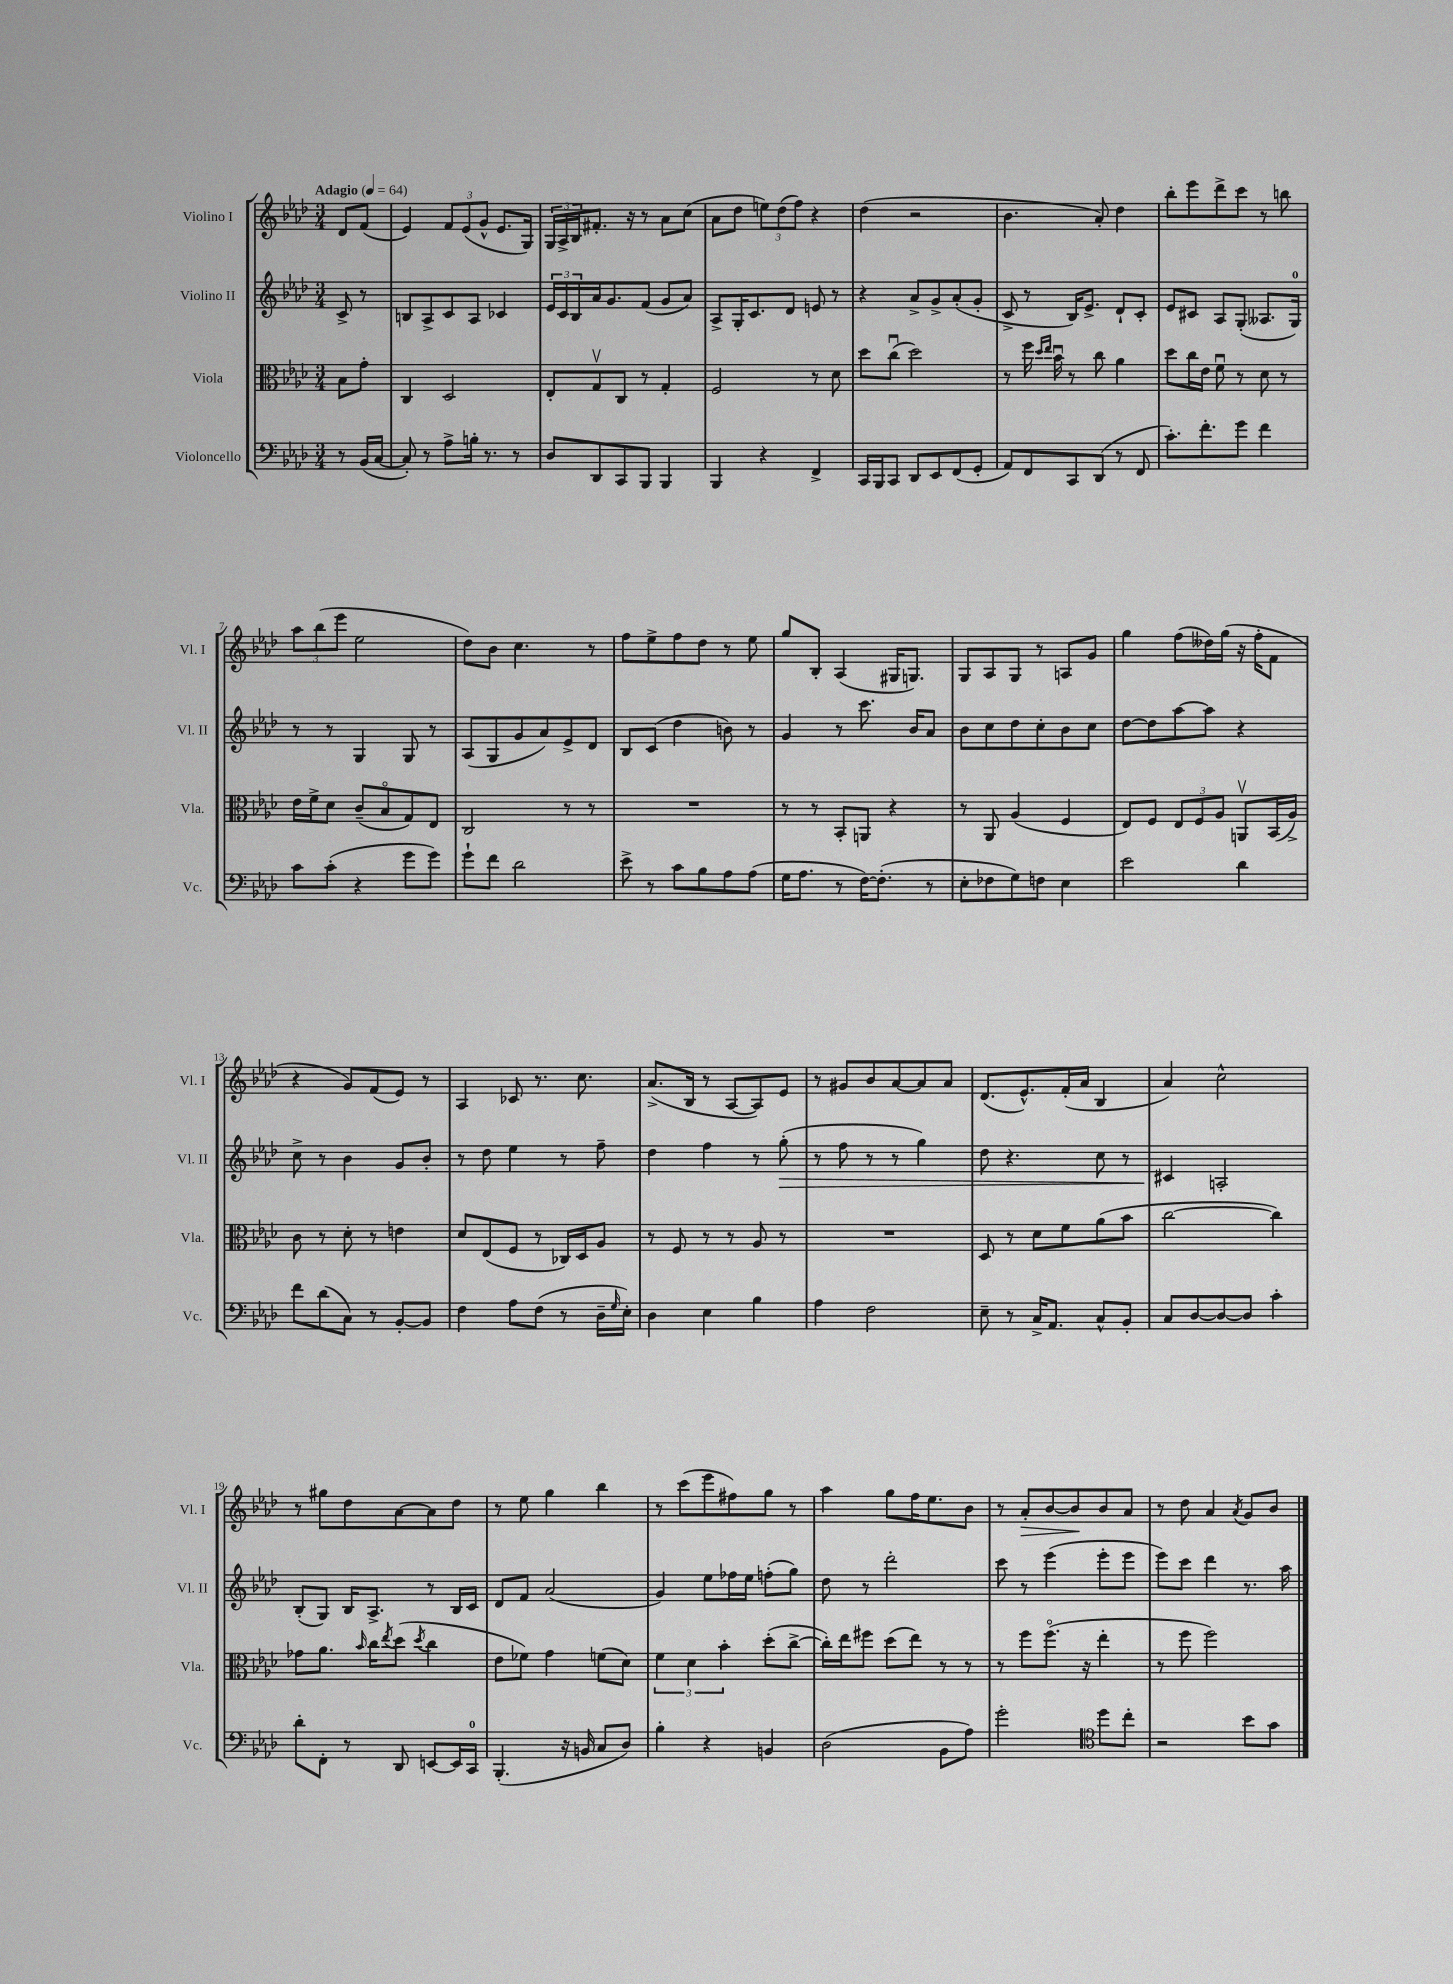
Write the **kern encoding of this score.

**kern	**kern	**kern	**kern
*staff4	*staff3	*staff2	*staff1
*clefF4	*clefC3	*clefG2	*clefG2
*k[b-e-a-d-]	*k[b-e-a-d-]	*k[b-e-a-d-]	*k[b-e-a-d-]
*M3/4	*M3/4	*M3/4	*M3/4
*MM64	*MM64	*MM64	*MM64
8r	8B-	8c^	8d-
(16BB-	8g'	8r	(8f
[16C	.	.	.
=	=	=	=
8C'])	4C	8B	4e-)
8r	.	8A-^	.
8A-^	2D-	8c	12f
.	.	.	(12e-
16B'	.	8A-	.
.	.	.	12g^^
8.r	.	.	.
.	.	4c-	8.e-
8r	.	.	.
.	.	.	16G)
=	=	=	=
8D-	8E-'	24e-	24G
.	.	24c	24A-^
.	.	24B-	24B-
8DD-	8Gv	16a-	8.f#'
.	.	8.g	.
8CC	8C	.	.
.	.	.	16r
8BBB-	8r	(8f	8r
4BBB-	4G'	8g	8a-
.	.	8a-)	(8cc
=	=	=	=
4BBB-	2F	8A-^	8a-
.	.	16G'	8dd-
.	.	8.c	.
4r	.	.	12ee)
.	.	.	(12dd-
.	.	8d-	.
.	.	.	12ff)
4FF^	8r	8e	4r
.	8d-	8r	.
=	=	=	=
16CC	8dd-	4r	(4dd-
16BBB-	.	.	.
8CC	(8ccu	.	.
8DD-	2dd-)	8a-^	2r
8EE-	.	8g^	.
(8FF	.	(8a-'	.
8GG'	.	8g'	.
=	=	=	=
8AA-)	8r	8c^	4.b-
8FF	16ff	8r	.
.	16qqdd-	.	.
.	16qqee-	.	.
.	16b-u	.	.
8CC	8r	16B-)	.
.	.	8.e-^	.
(8DD-	8cc	.	8a-')
8r	4a-	8d-`	4dd-
8FF	.	8c'	.
=	=	=	=
8.c')	8dd-	8e-	8bb-'
.	16cc	8c#	8eee-
8.f'	16e-	.	.
.	8fu	8A-	8ddd-^
8g	8r	(8G'	8ccc
4f	8d-	8.A--	8r
.	8r	.	8bb
.	.	16G)	.
=	=	=	=
8c	16e-	8r	12aa-
.	16f^	.	.
.	.	.	(12bb-
(8c'	8d-	8r	.
.	.	.	12eee-
4r	(8c~	4G	2ee-
.	8B-o	.	.
8g	8G)	8G	.
8g)	8E-	8r	.
=	=	=	=
8g`	2C	(8A-	8dd-)
8f	.	8G	8b-
2d-	.	8g	4.cc
.	.	8a-)	.
.	8r	8e-^	.
.	8r	8d-	8r
=	=	=	=
8e-^	2.r	8B-	8ff
8r	.	(8c	8ee-^
8c	.	4dd-	8ff
8B-	.	.	8dd-
8A-	.	8b)	8r
(8A-	.	8r	8ee-
=	=	=	=
16G	8r	4g	8gg
8.A-	.	.	.
.	8r	.	8B-'
8r	8BB-'	8r	(4A-
[16F)	8AA	8.ccc	.
(8.F']	.	.	.
.	4r	.	16G#
.	.	16b-	8.G)
8r	.	8a-	.
=	=	=	=
8E-'	8r	8b-	8G
8F-	8AA-	8cc	8A-
8G)	(4A-	8dd-	8G
8F	.	8cc'	8r
4E-	4F	8b-	8A
.	.	8cc	8g
=	=	=	=
2e-	8E-)	[8dd-	4gg
.	8F	8dd-]	.
.	12E-	[8aa-	(8ff
.	12F	.	.
.	.	8aa-]	16dd--)
.	12A-	.	.
.	.	.	(16gg
4d-	8AAv	4r	16r
.	.	.	16ff'
.	(16BB-	.	8f
.	16A-^)	.	.
=	=	=	=
8f	8c	8cc^	4r
(8d-	8r	8r	.
8C)	8d-'	4b-	8g)
8r	8r	.	(8f
[8BB-'	4e	8g	8e-)
8BB-]	.	8b-'	8r
=	=	=	=
4F	8d-	8r	4A-
.	(8E-	8dd-	.
8A-	8F	4ee-	8c-
(8F	8r	.	8.r
8r	16C-)	8r	.
.	16D-	.	8.cc
16D-~	8A-	8ff~	.
16qqG	.	.	.
16E-')	.	.	.
=	=	=	=
4D-	8r	4dd-	(8.a-^
.	8F	.	.
.	.	.	16B-
4E-	8r	4ff	8r
.	8r	.	[8A-
4B-	8A-	8r	8A-])
.	8r	(8gg'	8e-
=	=	=	=
4A-	2.r	8r	8r
.	.	8ff	8g#
2F	.	8r	8b-
.	.	8r	[8a-
.	.	4gg)	8a-]
.	.	.	8a-
=	=	=	=
8E-~	8D-	8dd-	(8.d-
8r	8r	4.r	.
.	.	.	8.e-^^)
16C^	8d-	.	.
8.AA-	.	.	.
.	8f	.	(16f'
.	.	.	16a-
8C^^	(8a-	8cc	4B-
8BB-'	8b-	8r	.
=	=	=	=
8C	[2cc	4c#	4a-)
[8D-	.	.	.
8D-_	.	2A'	2cc^^
8D-]	.	.	.
4c'	4cc])	.	.
=	=	=	=
8d-'	8g-	(8B-'	8r
8FF'	8.a-	8G)	8gg#
8r	.	16B-	8dd-
.	16qqb-	.	.
.	16cc	8.A-^	.
.	8qee-	.	.
8DD-	(8dd-	.	[8a-
.	8qdd-	.	.
[8EE	4cc	8r	8a-]
16EE]	.	16B-	8dd-
16CC	.	16c	.
=	=	=	=
(4.BBB-'	8e-	8d-	8r
.	8f-)	8f	8ee-
.	4g	(2a-	4gg
16r	.	.	.
16BB	.	.	.
8C	(8f	.	4bb-
8D-)	8d-)	.	.
=	=	=	=
4B-'	6f	4g)	8r
.	.	.	(8ccc
.	6d-	.	.
4r	.	8ee-	8eee-
.	6b-'	.	.
.	.	16ff-	8ff#)
.	.	16ee-	.
4BB	(8dd-'	(8ff'	8gg
.	[8cc^	8gg)	8r
=	=	=	=
(2D-	16cc'])	8dd-	4aa-
.	16ee-	.	.
.	8ff#	8r	.
.	(8dd-	2ddd-'	8gg
.	8ee-)	.	16ff
.	.	.	8.ee-
8BB-	8r	.	.
8A-)	8r	.	8b-
=	=	=	=
2g'	8r	8ccc	8r
.	8ff	8r	8a-'
.	(8.ffo	(4eee-	[8b-
.	.	.	8b-]
.	16r	.	.
*clefC4	*	*	*
8dd-	4ee-'	8eee-'	8b-
8cc'	.	8eee-	8a-
=	=	=	=
2r	8r	8eee-)	8r
.	8ff	8ccc	8dd-
.	2ff)	4ddd-	4a-
.	.	.	8qa-
8b-	.	8.r	8g
8g	.	.	8b-
.	.	16aa-	.
==	==	==	==
*-	*-	*-	*-
